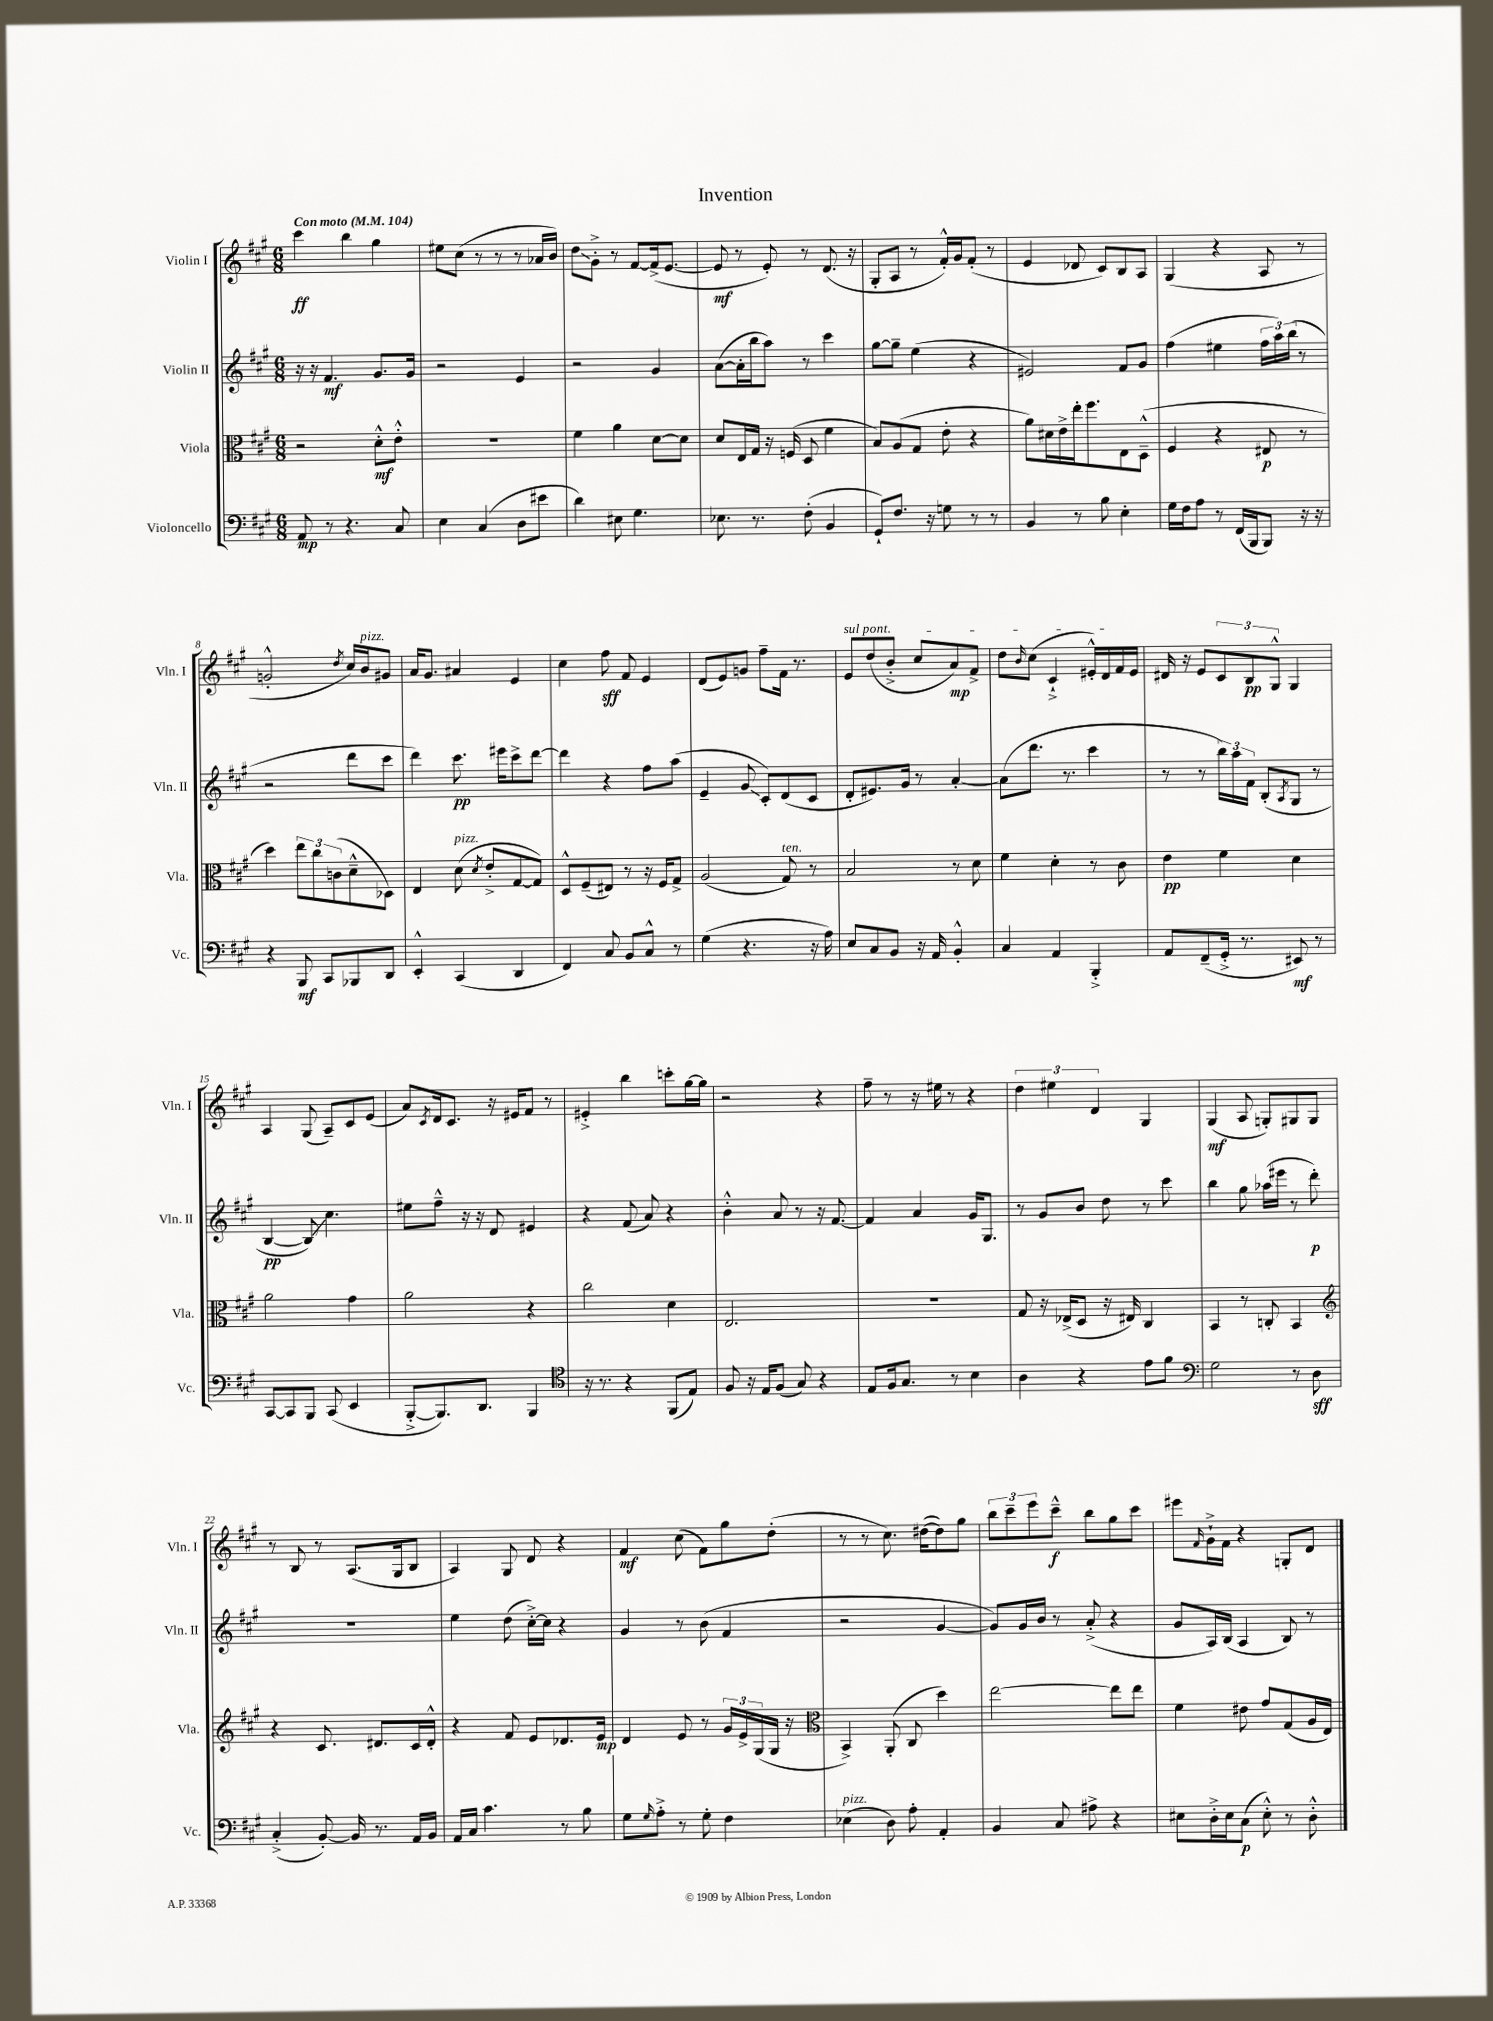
\header { title = "Invention" }
<<
\new StaffGroup <<
\new Staff = "s0" \with { instrumentName = "Violin I" shortInstrumentName = "Vln. I" } {
    \clef treble \key a \major \numericTimeSignature \time 6/8 \tempo "Con moto" 4 = 104
    cis'''4\ff b''4 gis''4 |
    eis''8 cis''8( r8 r8 r8 aes'16 b'16) |
    d''8\glissando gis'8-.-> r8 fis'8~ fis'16->( e'8.~ |
    e'8\mf r8 e'8-.) r8 d'8.( r16 |
    gis8-. a8 r8 fis'16-.-^) gis'16 fis'8-.( r8 |
    e'4 des'8 cis'8) b8 a8 |
    gis4( r4 a8 r8 |
    g'2-.-^ \acciaccatura { d''8 } cis''16) b'16^\markup { \italic "pizz." } gis'8 |
    a'16 gis'8. ais'4 e'4 |
    cis''4 fis''8\sff fis'8 e'4 |
    d'8( e'8) g'8 fis''8-- fis'16 r8. |
    \once \override TextSpanner.bound-details.left.text = \markup { \italic "sul pont." } e'8\startTextSpan d''8( b'8-.-> cis''8 a'8\mp) fis'8-> |
    d''8 \grace { b'16 } cis''8( cis'4-!-> eis'16-.-^) d'16 fis'16 eis'16\stopTextSpan |
    dis'16 r16 e'8 \tuplet 3/2 { cis'8 b8\pp gis8-^ } gis4 |
    a4 gis8( a8--) cis'8 e'8( |
    a'8) \acciaccatura { cis'8 } d'16 cis'8. r16 eis'16 fis'8 r8 |
    eis'4-.-> b''4 c'''8-. gis''16~ gis''16 |
    r2 r4 |
    fis''8-- r8 r16 eis''16 r8 r4 |
    \tuplet 3/2 { d''4 eis''4 d'4 } gis4 |
    gis4\mf( a8 g8-.) gis8 gis8 |
    r8 b8 r8 a8.( gis16 b8 |
    a4) gis8 d'8 r4 |
    fis'4\mf cis''8( fis'8) gis''8 d''8-.( |
    r8 r8 cis''8.) dis''16~( dis''8) gis''8 |
    \tuplet 3/2 { b''8 cis'''8-- e'''8 } cis'''8---^\f b''8 gis''8 cis'''8 |
    eis'''8 \grace { fis'16 } gis'16-!-> fis'16 r4 g8-. d'8 \bar "|." |
}
\new Staff = "s1" \with { instrumentName = "Violin II" shortInstrumentName = "Vln. II" } {
    \clef treble \key a \major \numericTimeSignature \time 6/8
    r16 r16 fis'4.\mf gis'8. gis'16 |
    r2 e'4 |
    r2 gis'4 |
    a'8~( a'16-. b''16 a''8) r8 cis'''4 |
    gis''8~ gis''8-- e''4( r4 |
    eis'2) fis'8 gis'8 |
    fis''4( eis''4 \tuplet 3/2 { fis''16 a''16) b''16( } r8 |
    r2 d'''8 cis'''8 |
    d'''4) cis'''8.\pp eis'''16 cis'''8-> d'''8~ |
    d'''4 r4 fis''8 a''8( |
    e'4-- gis'8\glissando cis'8-.) d'8( cis'8 |
    d'8-. eis'8.) gis'16 r8 a'4~-. |
    a'8( d'''8. r8. cis'''4 |
    r8 r8 \tuplet 3/2 { b''16) a''16 fis'16 } b8-.( \acciaccatura { a8 } gis8 r8 |
    b4~\pp b8\glissando) cis''4. |
    eis''8 fis''8---^ r16 r16 d'8 eis'4 |
    r4 fis'8( a'8) r4 |
    b'4-.-^ a'8 r8 r16 fis'8.~ |
    fis'4 a'4 gis'16 gis8. |
    r8 gis'8 b'8 d''8 r8 cis'''8 |
    b''4 gis''8 aes''16( eis'''16 r8 d'''8-.\p) |
    R2. |
    e''4 d''8( cis''16~-.->) cis''16 r4 |
    gis'4 r8 b'8( fis'4 |
    r2 gis'4~ |
    gis'8) gis'16 b'16 r8 a'8-.->( r4 |
    gis'8 a16) b16( a4 b8) r8 \bar "|." |
}
\new Staff = "s2" \with { instrumentName = "Viola" shortInstrumentName = "Vla." } {
    \clef alto \key a \major \numericTimeSignature \time 6/8
    r2 d'8-.-^\mf e'8-.-^ |
    R2. |
    fis'4 a'4 d'8~ d'8 |
    d'8 e16 gis16 r16 f16( d8 fis'4 |
    b8) a8( gis8 e'8-. r4 |
    a'8) dis'16 e'16-> e''16-. fis''8. e8 d8---^( |
    fis4 r4 eis8\p r8 |
    d''4) \tuplet 3/2 { e''8 cis''8 c'8( } d'8---^ des8) |
    e4 d'8^\markup { \italic "pizz." }( \acciaccatura { d'8 } e'8-.-> gis8~ gis8) |
    d8-^ fis8--( eis8) r8 r16 fis16 gis8-> |
    a2( gis8^\markup { \italic "ten." }) r8 |
    b2 r8 d'8 |
    fis'4 d'4-. r8 cis'8 |
    e'4\pp fis'4 d'4 |
    a'2 gis'4 |
    a'2 r4 |
    cis''2 d'4 |
    e2. |
    R2. |
    gis8 r16 ees16->( d8 r16 eis16) cis4 |
    b,4 r8 c8-. b,4 |
    \clef treble r4 cis'8. dis'8. cis'16 dis'16-.-^ |
    r4 fis'8 e'8 des'8. e'16\mp |
    d'4 e'8 r8 \tuplet 3/2 { gis'16 e'16-> gis16( } gis16 r16 |
    \clef alto b,4->) a,8-.( cis8 d''4) |
    e''2~ e''8 e''8 |
    fis'4 eis'8 gis'8 gis8( a16 e16) \bar "|." |
}
\new Staff = "s3" \with { instrumentName = "Violoncello" shortInstrumentName = "Vc." } {
    \clef bass \key a \major \numericTimeSignature \time 6/8
    a,8\mp r8 r4. cis8 |
    e4 cis4( d8 eis'8 |
    d'4) eis8 gis4. |
    ees8. r8. fis8-.( b,4 |
    gis,8-!) fis8. r16 g8 r8 r8 |
    b,4 r8 b8 e4-. |
    gis16 fis16 a8 r8 fis,16( b,,16 b,,8) r16 r16 |
    r4 b,,8\mf cis,8 bes,,8 d,8 |
    e,4-.-^ cis,4( d,4 |
    fis,4) cis8 b,8 cis8-^ r8 |
    gis4( r4. r16 a16) |
    e8 cis8 b,8 r16 a,16 b,4-.-^ |
    cis4 a,4 b,,4-.-> |
    a,8 fis,8--( gis,16-.-> r8. eis,8\mf) r8 |
    cis,8~ cis,8 b,,8 cis,8( e,4 |
    b,,8~-.-> b,,8.) d,8. b,,4 |
    \clef tenor r16 r8. r4 fis,8( e8) |
    fis8 r16 e16 fis8( gis8) r4 |
    e8 fis16 gis8. r8 b4 |
    a4 r4 e'8 fis'8 |
    \clef bass gis2 r8 d8\sff |
    cis4-.->( b,8~-.) b,16 r8. a,16 b,16 |
    a,16 cis16 cis'4. r8 b8 |
    gis8 \grace { gis16 } a8-.-> r8 gis8-. fis4 |
    ees4^\markup { \italic "pizz." }( d8) a8-. a,4-. |
    b,4 cis8 ais8-> r4 |
    eis8 d16-.-> eis16 cis8\p( eis8-.-^) r8 d8-.-^ \bar "|." |
}
>>
>>
